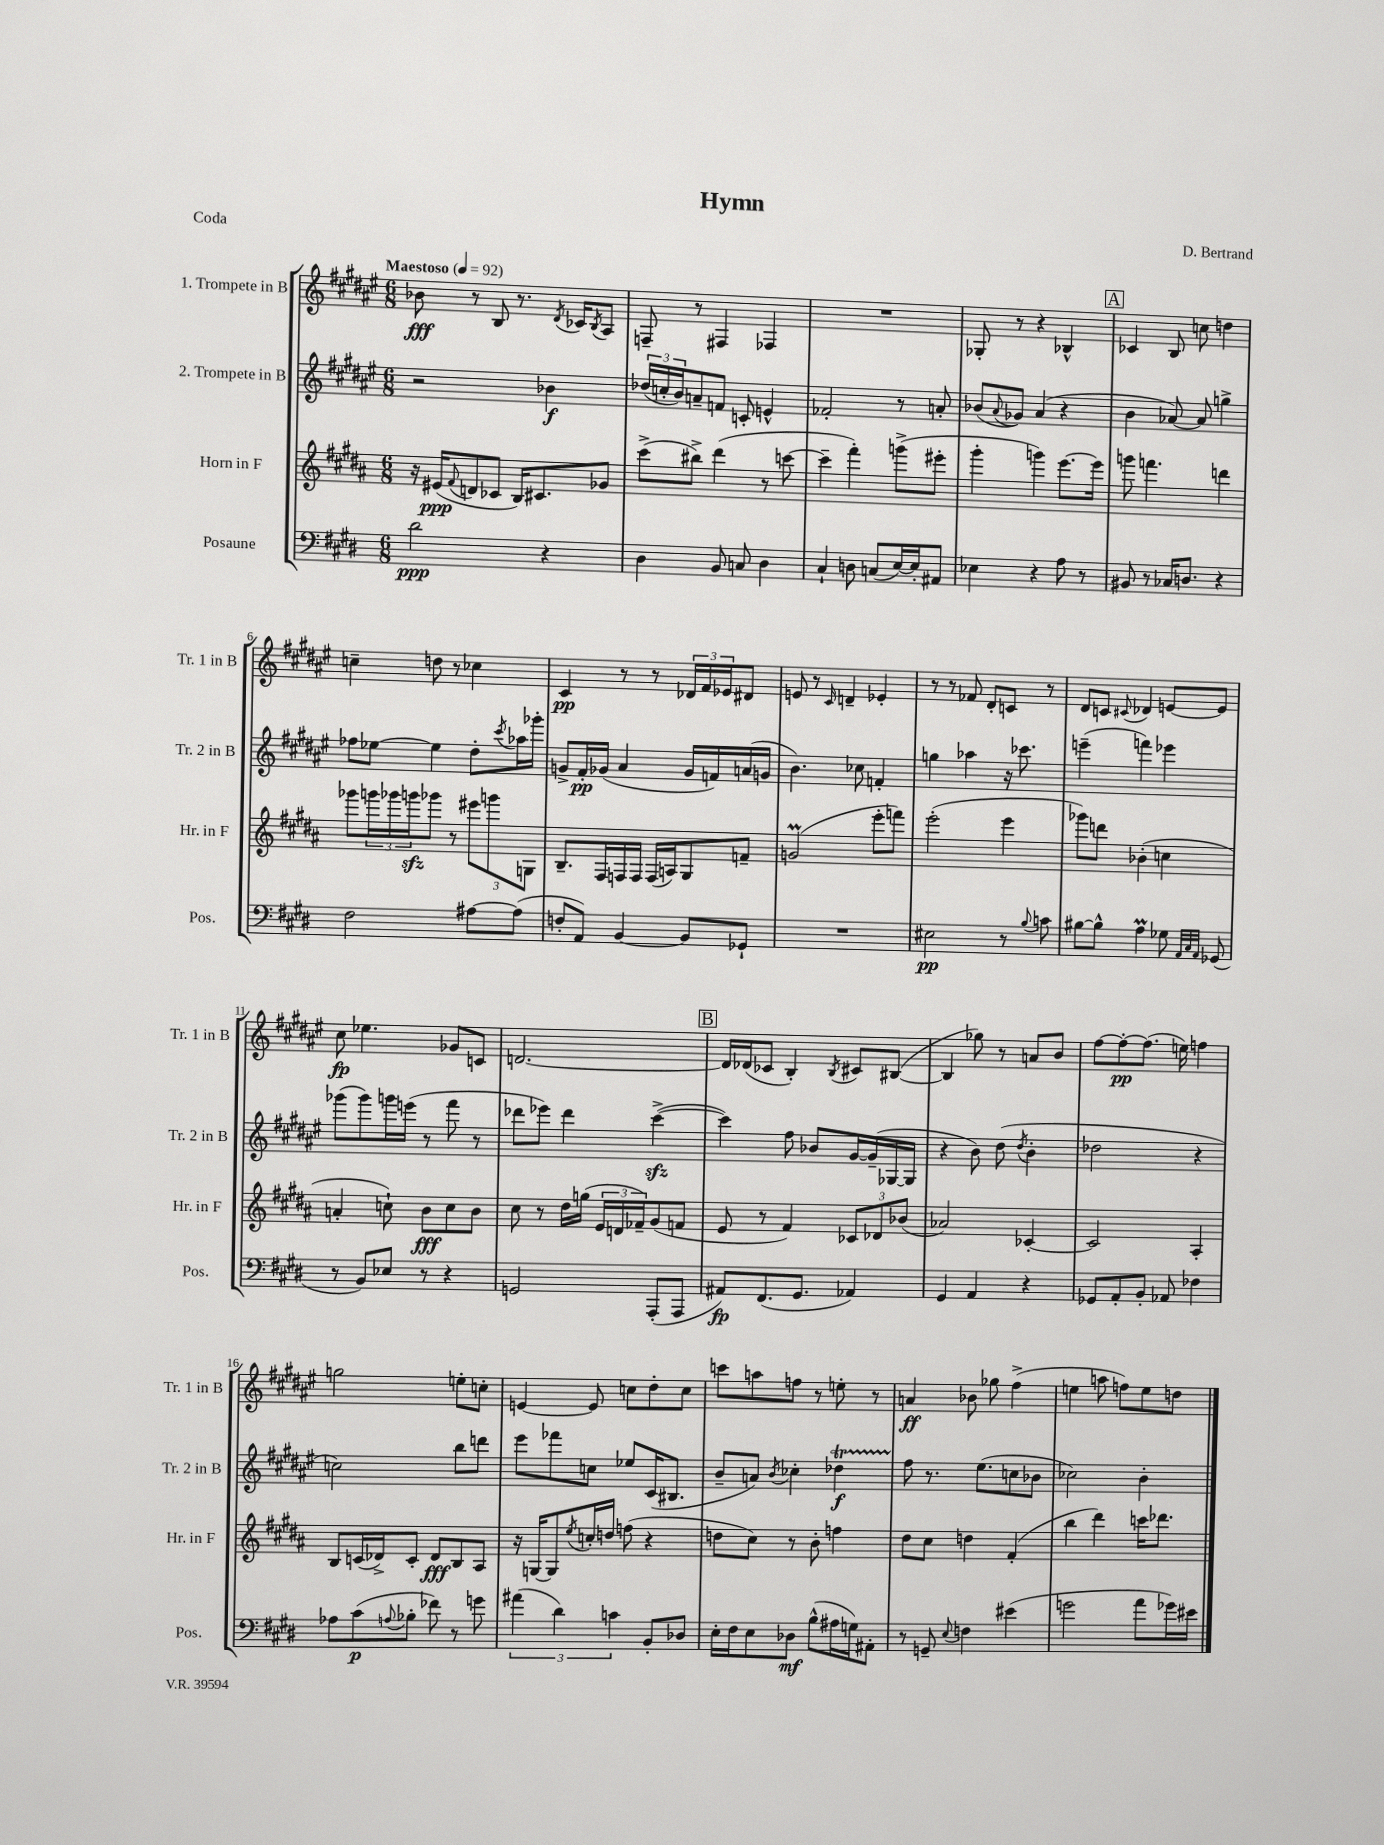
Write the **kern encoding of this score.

**kern	**dynam	**kern	**dynam	**kern	**dynam	**kern	**dynam
*part4	*part4	*part3	*part3	*part2	*part2	*part1	*part1
*staff4	*staff4	*staff3	*staff3	*staff2	*staff2	*staff1	*staff1
*I"Posaune	*	*I"Horn in F	*	*I"2. Trompete in B	*	*I"1. Trompete in B	*
*I'Pos.	*	*I'Hr. in F	*	*I'Tr. 2 in B	*	*I'Tr. 1 in B	*
*clefF4	*	*clefG2	*	*clefG2	*	*clefG2	*
*k[f#c#g#d#]	*	*k[f#c#g#d#a#]	*	*k[f#c#g#d#a#e#]	*	*k[f#c#g#d#a#e#]	*
*M6/8	*	*M6/8	*	*M6/8	*	*M6/8	*
*MM92	*	*MM92	*	*MM92	*	*MM92	*
=1	=1	=1	=1	=1	=1	=1	=1
!	!	!	!	!	!	!LO:TX:a:B:t=Maestoso	!
2d#\	ppp	16r	.	2r	.	8b-X\	fff
.	.	(16e#X/KL	ppp	.	.	.	.
.	.	8qqf#/	.	.	.	.	.
.	.	8dn/	.	.	.	8r	.
.	.	8c-X/J	.	.	.	8B/	.
.	.	16B/KL)	.	.	.	8.r	.
.	.	8.c#X/	.	.	.	.	.
4r	.	.	.	4b-X\	f	.	.
.	.	.	.	.	.	8qd#/	.
.	.	.	.	.	.	16c-X/KL	.
.	.	.	.	.	.	8qB/	.
.	.	8g-X/J	.	.	.	8A#/J	.
=2	=2	=2	=2	=2	=2	=2	=2
4D#\	.	(8ccc#^\L	.	(24dd-X/LL	.	8Fn~/	.
.	.	.	.	24ccn'/	.	.	.
.	.	.	.	24b/J)	.	.	.
.	.	8bb#X^\J)	.	8an~/	.	8r	.
8BB/	.	(4ddd#\	.	8fn/J	.	4F#X/	.
8Cn/	.	.	.	8cn'/	.	.	.
4D#\	.	8r	.	4en^^/	.	4F-X/	.
.	.	[8cccn\	.	.	.	.	.
=3	=3	=3	=3	=3	=3	=3	=3
4C#`/	.	4ccc~\]	.	2f-X'/	.	2.r	.
8Dn\	.	4fff#'\)	.	.	.	.	.
(8Cn/L	.	.	.	.	.	.	.
[16E/L)	.	(8gggn^\L	.	8r	.	.	.
16E'/J]	.	.	.	.	.	.	.
8AA#X/J	.	8eee#X'\J	.	8an'/	.	.	.
=4	=4	=4	=4	=4	=4	=4	=4
4E-X\	.	4ggg#'\	.	(8b-X/L	.	8G-X'/	.
.	.	.	.	8qqa#/	.	.	.
.	.	.	.	8g-X/J)	.	8r	.
4r	.	4gggn\)	.	(4a#/	.	4r	.
8A\	.	[8.eee\L	.	4r	.	4B-X^^/	.
8r	.	.	.	.	.	.	.
.	.	16eee\Jk]	.	.	.	.	.
!!LO:REH:place=s1:t=A
=5	=5	=5	=5	=5	=5	=5	=5
8BB#X/	.	8gggn\	.	4b\	.	4c-X/	.
8r	.	4.fffn\	.	.	.	.	.
16C-X/KL	.	.	.	[8a-X/)	.	8B/	.
8.Dn/J	.	.	.	.	.	.	.
.	.	.	.	8a-/]	.	8ccn\	.
4r	.	4dddn\	.	4ggn^\	.	4ddn\	.
!!LO:LB:g=z
=6	=6	=6	=6	=6	=6	=6	=6
2F#\	.	8ggg-X\L	.	8ff-X\L	.	4ccn~\	.
.	.	24gggn\L	.	[8ee-X\J	.	.	.
.	.	24ggg-X\	.	.	.	.	.
.	.	24gggnzz\J	.	.	.	.	.
.	.	8ggg-X\J	.	4ee-\]	.	8ddn\	.
.	.	8r	.	.	.	8r	.
[8A#X\L	.	12eee#X\L	.	8dd#'\L	.	4cc-X\	.
.	.	12gggn\	.	.	.	.	.
.	.	.	.	8qccc#/	.	.	.
(8A#\J]	.	.	.	16aa-X\L	.	.	.
.	.	12Gn\J	.	.	.	.	.
.	.	.	.	16ggg-X'\JJ	.	.	.
=7	=7	=7	=7	=7	=7	=7	=7
8Fn'/L	.	8.B~/L	.	8gn^/L	.	4c#/	pp
8AA/J)	.	.	.	16f#'/L	pp	.	.
.	.	16F#/L	.	(16g-X/JJ	.	.	.
[4BB/	.	16Fn/	.	4a#/	.	8r	.
.	.	16F/JJ	.	.	.	.	.
.	.	(16F/LL	.	.	.	8r	.
.	.	16An/J)	.	.	.	.	.
8BB/L]	.	8G#/	.	16g-/LL	.	24d-X/LL	.
.	.	.	.	.	.	24f#/	.
.	.	.	.	16fn/)	.	.	.
.	.	.	.	.	.	24e-X/J	.
8GG-X`/J	.	8fn~/J	.	(16an/	.	8d#X/J	.
.	.	.	.	16gn/JJ	.	.	.
=8	=8	=8	=8	=8	=8	=8	=8
2.r	.	(2gnM/	.	4.b\)	.	8en/	.
.	.	.	.	.	.	8r	.
.	.	.	.	.	.	16qqc#/	.
.	.	.	.	.	.	4dn~/	.
.	.	.	.	8cc-X\	.	.	.
.	.	8eee'\L	.	4fn'/	.	4e-X'/	.
.	.	8fffn\J)	.	.	.	.	.
=9	=9	=9	=9	=9	=9	=9	=9
2E#X\	pp	(2eee'\	.	4ggn\	.	8r	.
.	.	.	.	.	.	8r	.
.	.	.	.	4aa-X\	.	8f-X/	.
.	.	.	.	.	.	8d#'/L	.
8r	.	4eee\	.	16r	.	8cn/J	.
.	.	.	.	8.ccc-X\	.	.	.
8qqB/	.	.	.	.	.	.	.
8cn\	.	.	.	.	.	8r	.
=10	=10	=10	=10	=10	=10	=10	=10
[8B#X\L	.	8ggg-X\L)	.	(4eeen~\	.	8d#/L	.
8B#^^\J]	.	8dddn\J	.	.	.	8cn/J	.
.	.	.	.	.	.	8qqc#X/	.
4AM\	.	(4b-X'\	.	4fffn\)	.	4d-X/	.
8G-X\	.	4ccn\	.	4eee-X\	.	[8en/L	.
32qqAA/LLL	.	.	.	.	.	.	.
32qqC#/	.	.	.	.	.	.	.
32qqAA/JJJ	.	.	.	.	.	.	.
(8GG-X/	.	.	.	.	.	8e/J]	.
!!LO:LB:g=z
=11	=11	=11	=11	=11	=11	=11	=11
8r	.	4an'/	.	(8ggg-X\L	.	8cc#\	fp
8BB/L)	.	.	.	8ggg-\)	.	4.ee-X\	.
8E-X/J	.	8ccn`\)	.	16gggn\L	.	.	.
.	.	.	.	(16eeen\JJ	.	.	.
8r	.	8b\L	fff	8r	.	.	.
4r	.	8cc\	.	8fff#\	.	8g-X/L	.
.	.	8b\J	.	8r	.	8cn/J	.
=12	=12	=12	=12	=12	=12	=12	=12
2GGn/	.	8cc#\	.	8ddd-X\L	.	[2.dn/	.
.	.	8r	.	8eee-X\J)	.	.	.
.	.	16dd#\LL	.	4ddd-\	.	.	.
.	.	(16ggn\JJ	.	.	.	.	.
.	.	24e/LL	.	.	.	.	.
.	.	24dn/	.	.	.	.	.
.	.	24f-X~/J)	.	.	.	.	.
(8AAA'/L	.	(8g#/	.	([4ccc#zz^\	.	.	.
8AAA/J	.	8fn/J	.	.	.	.	.
!!LO:REH:place=s1:t=B
=13	=13	=13	=13	=13	=13	=13	=13
8AA#X/L)	fp	8e/	.	4ccc#\])	.	16d/LL]	.
.	.	.	.	.	.	(16d-X/J	.
(8.FF#/	.	8r	.	.	.	8c-X/J	.
.	.	4f#/)	.	8ff#\	.	4B'/)	.
8.GG#/J	.	.	.	.	.	.	.
.	.	.	.	8b-X/L	.	.	.
.	.	.	.	.	.	8qB/	.
4AA-X/)	.	12c-X/L	.	[16g#/L	.	8c#X/L	.
.	.	.	.	(16g#~/]	.	.	.
.	.	12d-X/	.	.	.	.	.
.	.	.	.	[16G-X/	.	([8B#X/J	.
.	.	(12b-X/J	.	.	.	.	.
.	.	.	.	16G-/JJ]	.	.	.
=14	=14	=14	=14	=14	=14	=14	=14
4GG#/	.	2a-X/)	.	4r	.	4B#/]	.
4AA/	.	.	.	8b\)	.	8gg-X\)	.
.	.	.	.	(8dd#\	.	8r	.
.	.	.	.	8qdd#/	.	.	.
4r	.	[4c-X'/	.	4b'\	.	8an/L	.
.	.	.	.	.	.	8b/J	.
=15	=15	=15	=15	=15	=15	=15	=15
8GG-X/L	.	2c-/]	.	2dd-X\	.	[8ff#\L	.
8AA'/	.	.	.	.	.	8ff#'\_	pp
8BB'/J	.	.	.	.	.	(8.ff#\J]	.
8AA-X/	.	.	.	.	.	.	.
.	.	.	.	.	.	16een\)	.
4F-X\	.	4A#'/	.	4r	.	4ffn\	.
!!LO:LB:g=z
=16	=16	=16	=16	=16	=16	=16	=16
8A-X\L	.	8B/L	.	2ccn\)	.	2ggn\	.
(8c#\	p	(16cn/L	.	.	.	.	.
.	.	16d-X^/J)	.	.	.	.	.
8qqAn/	.	.	.	.	.	.	.
8B-X'\J	.	8c'/J	.	.	.	.	.
8f-X\)	.	8d-/L	fff	.	.	.	.
8r	.	8B/	.	8bb\L	.	8een'\L	.
8gn\	.	8A#/J	.	8dddn\J	.	8ccn'\J	.
=17	=17	=17	=17	=17	=17	=17	=17
(6a#X\	.	16r	.	8eee#\L	.	[4en/	.
.	.	[16Gn/KL	.	.	.	.	.
.	.	8G/]	.	8fff-X\	.	.	.
6d#\)	.	.	.	.	.	.	.
.	.	8qee/	.	.	.	.	.
.	.	16ccn'/L	.	8ccn\J	.	8e/]	.
.	.	16ddn/JJ	.	.	.	.	.
6cn\	.	.	.	.	.	.	.
.	.	(8ffn\	.	8ee-X/L	.	8ccn\L	.
8BB'/L	.	4r	.	(16c#/K	.	8dd#'\	.
.	.	.	.	8.B#X/J	.	.	.
8D-X/J	.	.	.	.	.	8cc\J	.
=18	=18	=18	=18	=18	=18	=18	=18
16E'\LL	.	8ddn\L	.	8b~/L	.	8cccn\L	.
16F#\J	.	.	.	.	.	.	.
8E\	.	8cc#\J)	.	8an/J)	.	8aan\	.
.	.	.	.	8qb/	.	.	.
8D-X\J	mf	8r	.	4cc-X'\	.	8ffn\J	.
(8B^^\L	.	8b'\	.	.	.	8r	.
16A#X\L	.	4ffn\	.	4dd-XT\	f	8een'\	.
16Gn\J)	.	.	.	.	.	.	.
8AA#X'\J	.	.	.	.	.	8r	.
=19	=19	=19	=19	=19	=19	=19	=19
8r	.	8dd#\L	.	8ff#\	.	4an/	ff
8GGn~/	.	8cc#\J	.	8.r	.	.	.
8qqE/	.	.	.	.	.	.	.
4Fn\	.	4ddn\	.	.	.	8b-X\	.
.	.	.	.	(8.ee#\L	.	.	.
.	.	.	.	.	.	8gg-X\	.
(4e#X\	.	(4f#'/	.	8ccn\	.	(4ff#^\	.
.	.	.	.	8b-X\J	.	.	.
=20	=20	=20	=20	=20	=20	=20	=20
2gn\	.	4bb\	.	2cc-X\)	.	4een\	.
.	.	4ddd#\)	.	.	.	8aan\	.
.	.	.	.	.	.	8ffn\L)	.
8a\L	.	16cccn\KL	.	4b'\	.	8ee\	.
.	.	8.ddd-X\J	.	.	.	.	.
16g-X\L)	.	.	.	.	.	8ddn\J	.
16e#X\JJ	.	.	.	.	.	.	.
==	==	==	==	==	==	==	==
*-	*-	*-	*-	*-	*-	*-	*-
